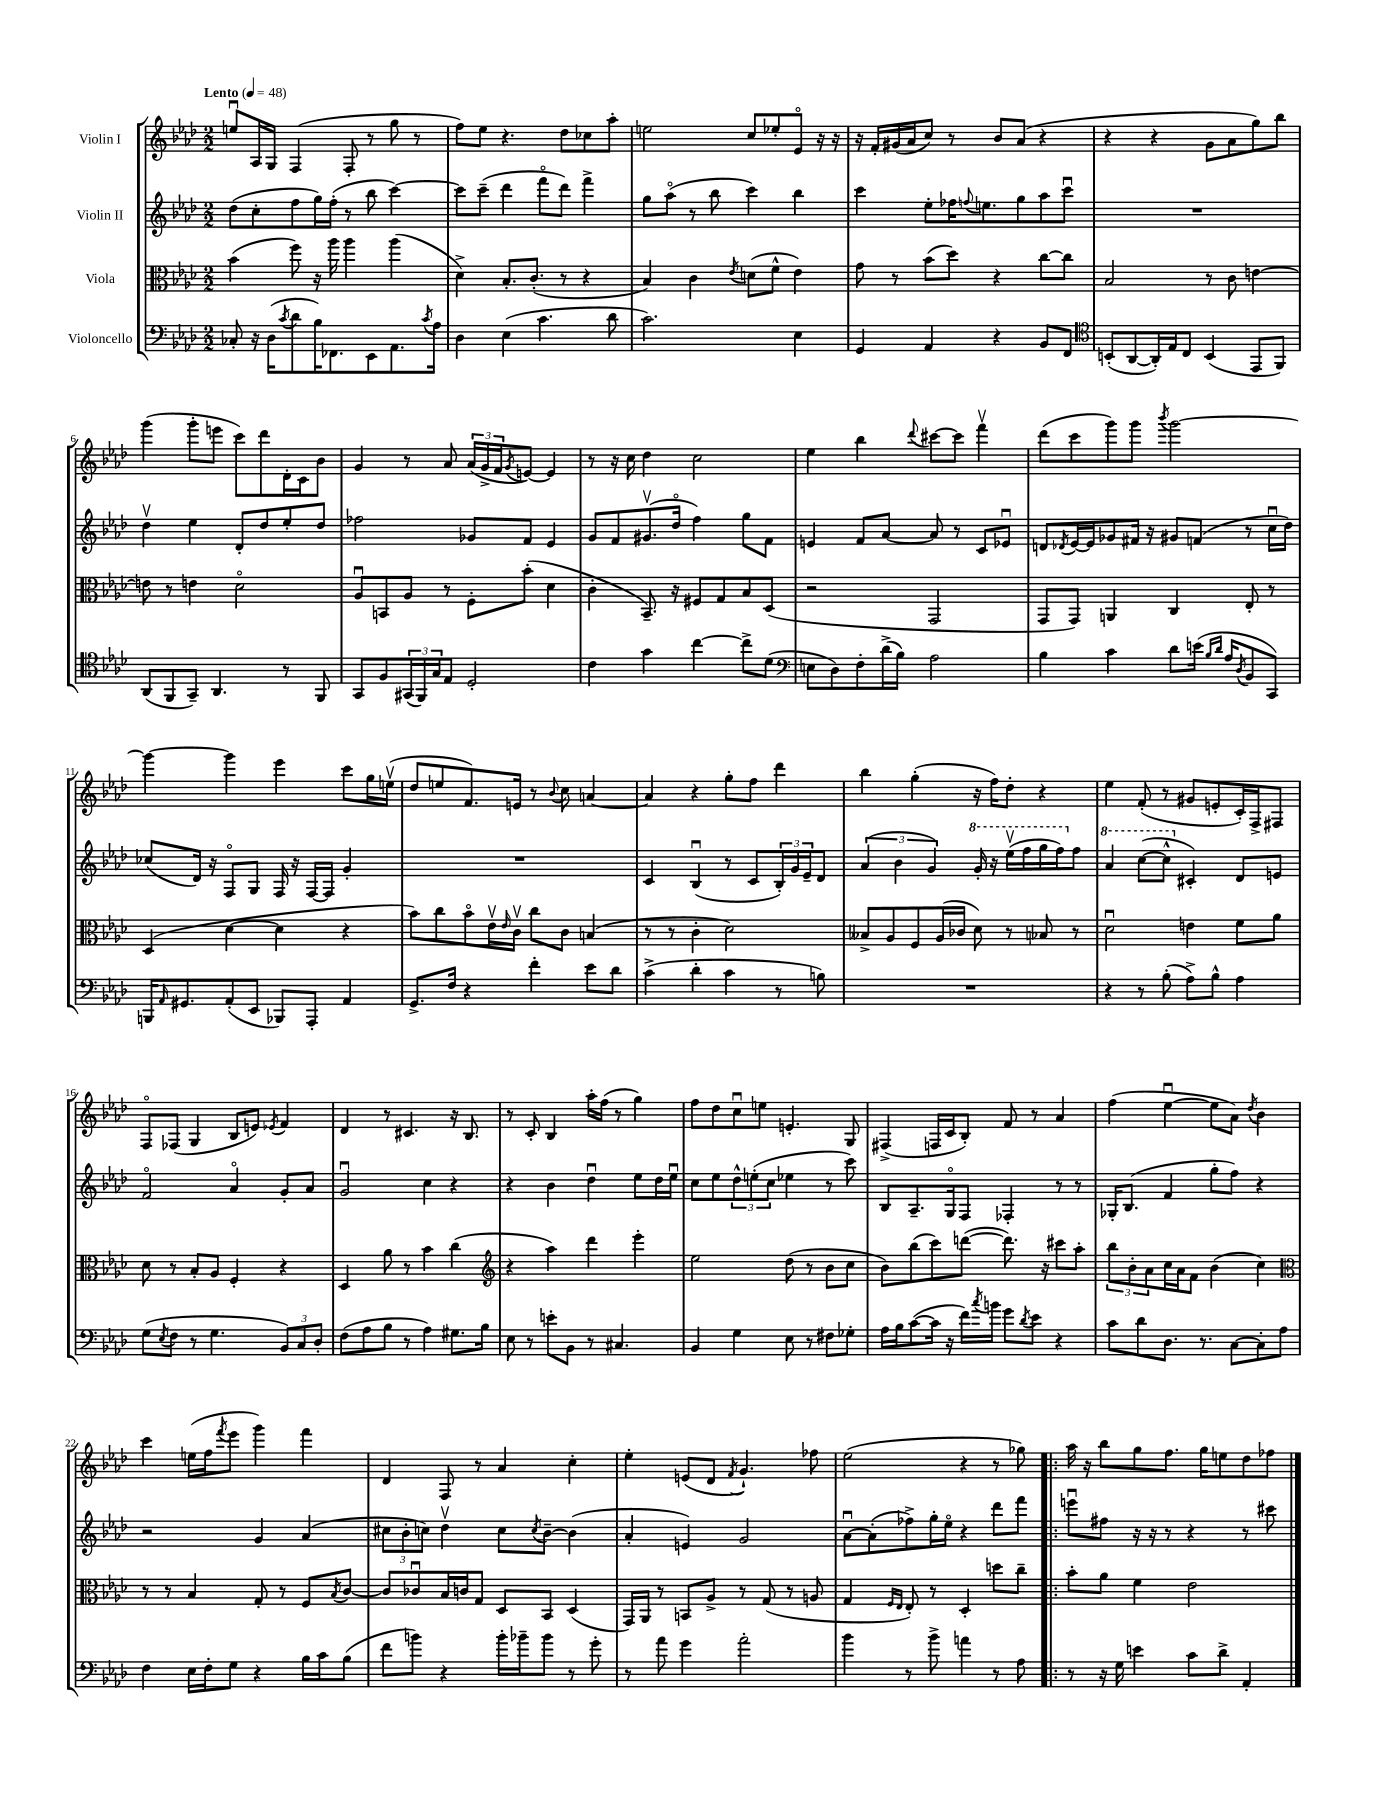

**kern	**kern	**kern	**kern
*part4	*part3	*part2	*part1
*staff4	*staff3	*staff2	*staff1
*I"Violoncello	*I"Viola	*I"Violin II	*I"Violin I
*clefF4	*clefC3	*clefG2	*clefG2
*k[b-e-a-d-]	*k[b-e-a-d-]	*k[b-e-a-d-]	*k[b-e-a-d-]
*M2/2	*M2/2	*M2/2	*M2/2
*MM48	*MM48	*MM48	*MM48
=1	=1	=1	=1
!	!	!	!LO:TX:a:B:t=Lento
8C-X'/	(4b-\	(8dd-\L	8eenu/L
16r	.	8cc'\	16A-/L
(16D-\KL	.	.	16G/JJ
8qc/	.	.	.
8d-\	8ff\)	8ff\	(4F/
16B-\K)	16r	16gg\L)	.
8.FF-X\	16aa-\	(16ff'\JJ	.
.	4aa-\	8r	8F'/
8EE-\	.	8bb-\	8r
8.AA-\	(4aa-\	[4ccc\)	8gg\
.	.	.	8r
8qc/	.	.	.
16A-\Jk	.	.	.
=2	=2	=2	=2
4D-\	4d-^\)	8ccc\L]	8ff\L)
.	.	(8ccc~\J	8ee-\J
(4E-\	8.B-'/L	4ddd-\	4.r
.	(8.c'/J	.	.
4.c\	.	8fff\L	.
.	8r	8ddd-\J)	8dd-\L
.	4r	4fff^\	8cc-X\
8d-\	.	.	8aa-'\J
=3	=3	=3	=3
2.c\)	4B-/)	8gg\L	2een\
.	.	(8aa-\J	.
.	4c\	8r	.
.	.	8bb-\	.
.	8qe-/	.	.
.	(8dn\L	4ccc\)	8cc/L
.	8f^^\J	.	8ee-X'/
4E-\	4e-\)	4bb-\	8e-/J
.	.	.	16r
.	.	.	16r
=4	=4	=4	=4
4GG/	8g\	4ccc\	16r
.	.	.	16f'/LL
.	8r	.	(16g#X/
.	.	.	16a-/J
4AA-/	(8b-\L	8ee-'\L	8cc/J)
.	8dd-\J)	16ff-X\K	8r
.	.	8qqffn/	.
.	.	8.een\	.
4r	4r	.	8b-/L
.	.	8gg\	(8a-/J
8BB-/L	[8cc\L	8aa-\	4r
8FF/J	8cc\J]	8cccu\J	.
=5	=5	=5	=5
*clefC4	*	*	*
(8BBn'/L	2B-/	1r	4r
[8AA-/	.	.	.
16AA-'/L])	.	.	4r
16E-/J	.	.	.
8C/J	.	.	.
(4BB/	8r	.	8g\L
.	8c\	.	8a-\
8EE-/L	[4en\	.	8gg\)
8FF/J)	.	.	8bb-\J
!!LO:LB:g=z
=6	=6	=6	=6
(8AA-/L	8en\]	4dd-v\	(4ggg\
8FF/	8r	.	.
8GG~/J)	4en\	4ee-\	8ggg'\L
4.AA-/	.	.	8eeen\J
.	2d-\	8d-'/L	8ccc\L)
.	.	8dd-/	8ddd-\
8r	.	8ee-'/	16d-'\L
.	.	.	16c\J
8FF/	.	8dd-/J	8b-\J
=7	=7	=7	=7
8GG/L	8A-u/L	2ff-X\	4g/
8F/	8BBn/	.	.
(24GG#X/L	8A-/J	.	8r
24FF/)	.	.	.
24G/J	.	.	.
8E-/J	8r	.	8a-/
2D-'/	8F'\L	8g-X/L	(24a-/LL
.	.	.	24g^/
.	.	.	24f/J
.	.	.	8qg/
.	(8b-'\J	8f/J	[8en/J)
.	4d-\	4e-/	4e/]
=8	=8	=8	=8
4c\	4c'\	8g/L	8r
.	.	8f/	16r
.	.	.	16cc\
4g\	8.BB-~/)	(8.g#Xv/	4dd-\
.	16r	16dd-/Jk	.
[4cc\	8F#X/L	4ff\)	2cc\
.	8G/	.	.
8cc^\L]	8B-/	8gg\L	.
(8d-\J	(8D-/J	8f\J	.
=9	=9	=9	=9
*clefF4	*	*	*
8En\L	2r	4en/	4ee-\
8D-\)	.	.	.
8F'\	.	8f/L	4bb-\
(16d-^\L	.	[8a-/J	.
16B-\JJ)	.	.	.
.	.	.	8qqddd-/
2A-\	2GG/	8a-/]	[8ccc#X\L
.	.	8r	8ccc#\J]
.	.	8c/L	4fffv\
.	.	8e-Xu/J	.
=10	=10	=10	=10
4B-\	8GG/L	8dn/L	(8ddd-\L
.	.	8qd-X/	.
.	8GG/J)	[16e-/L	8ccc\
.	.	16e-/J]	.
4c\	4AAn/	8g-X/	8ggg\)
.	.	16f#X/Jk	8ggg\J
.	.	16r	.
.	.	.	8qbbb-/
8d-\L	4C/	8g#X/L	[2ggg\
(16en\Jk	.	(8fn/J	.
16qqB-/LL	.	.	.
16qqd-/JJ	.	.	.
16A-/KL	.	.	.
8qD-/	.	.	.
8BB-/	8E-'/	8r	.
8CC/J)	8r	16ccu\LL	.
.	.	16dd-\JJ)	.
!!LO:LB:g=z
=11	=11	=11	=11
16BBBn/KL	(4D-/	(8cc-X/L	4ggg\_
16qqAA-/	.	.	.
8.GG#X/	.	.	.
.	.	16d-/Jk)	.
.	.	16r	.
(8AA-'/	[4d-\	8F/L	4ggg\]
8EE-/J	.	8G/J	.
8BBB-X/L)	4d-\]	16F/	4eee-\
.	.	16r	.
8AAA-'/J	.	[16F/LL	.
.	.	16F/JJ]	.
4AA-/	4r	4g'/	8ccc\L
.	.	.	16gg\L
.	.	.	(16eenv\JJ
=12	=12	=12	=12
8.GG^/L	8b-\L)	1r	8dd-/L
.	8cc\	.	8een/
16F/Jk	.	.	.
4r	8b-\	.	8.f/)
.	16e-v\L	.	.
.	16qqe-/	.	.
.	16cv\JJ	.	16en/Jk
4f'\	8cc\L	.	8r
.	.	.	8qqb-/
.	8c\J	.	8cc\
8e-\L	(4Bn/	.	[4an/
8d-\J	.	.	.
=13	=13	=13	=13
(4c^\	8r	4c/	4a/]
.	8r	.	.
4d-'\	4c'\	(4B-u/	4r
4c\	2d-\)	8r	8gg'\L
.	.	8c/L	8ff\J
8r	.	24B-'/L)	4ddd-\
.	.	24g/	.
.	.	24e-~/J	.
8Bn\)	.	8d-/J	.
=14	=14	=14	=14
1r	8B--X^/L	(6a-/	4bb-\
.	8A-/	.	.
.	.	6b-\	.
.	8F/	.	(4gg'\
.	.	6g/)	.
.	(16A-/L	.	.
.	16c-X/JJ	.	.
*	*	*8va	*
.	8d-\)	16gg'/	16r
.	.	16r	16ff\KL)
.	8r	(16eee-v\LL	8dd-'\J
.	.	16fff\	.
.	8B-X/	16ggg\	4r
.	.	16fff\J)	.
*	*	*X8va	*
.	8r	8ff\J	.
=15	=15	=15	=15
*	*	*8va	*
4r	2d-u\	4aa-/	4ee-\
8r	.	([8ccc\L	(8f'/
(8B-'\	.	8ccc^^\J]	8r
*	*	*X8va	*
8A-^\L)	4en\	4c#X'/)	8g#X/L
8B-^^\J	.	.	8en'/
4A-\	8f\L	8d-/L	16c'/L)
.	.	.	16F^/J
.	8a-\J	8en/J	8F#X/J
!!LO:LB:g=z
=16	=16	=16	=16
(8G\L	8d-\	2f/	8F/L
8qE-/	.	.	.
8F\J	8r	.	(8F-X/J
8r	8B-'/L	.	4G/
4.G\	8A-/J	.	.
.	4F'/	4a-/	8B-/L
.	.	.	8en/J)
.	.	.	8qe-X/
12BB-/L)	4r	8g'/L	4f/
12C/	.	.	.
.	.	8a-/J	.
12D-'/J	.	.	.
=17	=17	=17	=17
(8F\L	4D-/	2gu/	4d-/
8A-\	.	.	.
8B-\J	8a-\	.	8r
8r	8r	.	4.c#X/
4A-\)	4b-\	4cc\	.
8.G#X\L	(4cc\	4r	16r
.	.	.	8.B-/
16B-\Jk	.	.	.
=18	=18	=18	=18
*	*clefG2	*	*
8E-\	4r	4r	8r
8r	.	.	8c'/
8en'\L	4aa-\)	4b-\	4B-/
8BB-\J	.	.	.
8r	4ddd-\	4dd-u\	16aa-'\LL
.	.	.	(16ff\JJ
4.C#X/	.	.	8r
.	4eee-'\	8ee-\L	4gg\)
.	.	16dd-\L	.
.	.	16ee-u\JJ	.
=19	=19	=19	=19
4BB-/	2ee-\	8cc\L	8ff\L
.	.	8ee-\	8dd-\
4G\	.	12dd-^^\	8ccu\
.	.	(12een'\	.
.	.	.	8een\J
.	.	12cc\J	.
8E-\	(8dd-\	4ee-X\	4.en'/
8r	8r	.	.
8F#X\L	8b-\L	8r	.
8G-X'\J	8cc\J	8ccc\)	8G/
=20	=20	=20	=20
16A-\LL	8b-\L)	8B-/L	(4F#X^/
16B-\J	.	.	.
([8c\	(8bb-\	8.A-~/	.
16c\Jk]	8ccc\)	.	16Fn/LL
16r	.	16G/k	16c/J
16f\LL)	([8dddn\J	8F/J	8B-'/J)
8qcc/	.	.	.
16bn\JJ	.	.	.
8g\L	8.ddd\])	4F-X'/	8f/
8qd-/	.	.	.
8e-\J	.	.	8r
.	16r	.	.
4r	8ccc#X\L	8r	4a-/
.	8aa-'\J	8r	.
=21	=21	=21	=21
8c\L	12bb-\L	16G-X'/KL	(4ff\
.	.	(8.B-/J	.
.	12b-'\	.	.
8d-\	.	.	.
.	12a-\	.	.
8.D-\J	16cc\L	4f/	[4ee-u\
.	16a-\J	.	.
.	8f\J	.	.
8.r	.	.	.
.	(4b-\	8gg'\L	8ee-\L]
[8C\L	.	8ff\J)	8a-\J)
.	.	.	8qdd-/
8C'\]	4cc\)	4r	4b-\
8A-\J	.	.	.
!!LO:LB:g=z
=22	=22	=22	=22
*	*clefC3	*	*
4F\	8r	2r	4ccc\
.	8r	.	.
16E-\LL	4B-/	.	(16een\LL
16F'\J	.	.	16ff\J
.	.	.	8qfff/
8G\J	.	.	8eee-\J
4r	8G'/	4g/	4ggg\)
.	8r	.	.
16B-\LL	8F/L	(4a-/	4fff\
16c\J	.	.	.
.	8qB-/	.	.
(8B-\J	[8c/J	.	.
=23	=23	=23	=23
8f\L	8c/L]	12cc#X\L	4d-/
.	.	12b-'\	.
8bn\J)	8c-Xu/	.	.
.	.	12ccn\J)	.
4r	16B-/L	4dd-v\	8F/
.	16cn/J	.	.
.	8G/J	.	8r
16b'\LL	8D-/L	8cc\L	4a-/
16b-X~\J	.	.	.
.	.	8qcc/	.
8b-\J	8BB-/J	[8b-~\J	.
8r	(4D-/	(4b-\]	4cc'\
8g'\	.	.	.
=24	=24	=24	=24
8r	16GG/LL)	4a-'/	4ee-'\
.	16AA-/JJ	.	.
8a-\	8r	.	.
4g\	8BBn/L	4en/)	(8en/L
.	8A-^/J	.	8d-/J
.	.	.	8qf/
2a-'\	8r	2g/	4.g`/)
.	(8G/	.	.
.	8r	.	.
.	8An/	.	8ff-X\
=25	=25	=25	=25
4b-\	4G/	[8a-u\L	(2ee-\
.	.	(8a-'\]	.
.	16qqF/LL	.	.
.	16qqE-/JJ	.	.
8r	8E-'/)	8ff-X^\)	.
8b-^\	8r	16gg'\L	.
.	.	16ee-\JJ	.
4an\	4D-'/	4r	4r
8r	8ddn\L	8ddd-\L	8r
8A-\	8cc~\J	8fff\J	8gg-X\)
=26!|:	=26!|:	=26!|:	=26!|:
8r	8b-'\L	8eeenu\L	16aa-\
.	.	.	16r
16r	8a-\J	8ff#X\J	8bb-\L
16G\	.	.	.
4en\	4f\	16r	8gg\
.	.	16r	.
.	.	8r	8.ff\J
8c\L	2e-\	4r	.
.	.	.	16gg\KL
8d-^\J	.	.	8een\
4AA-'/	.	8r	8dd-\
.	.	8ccc#X\	8ff-X\J
==	==	==	==
*-	*-	*-	*-
